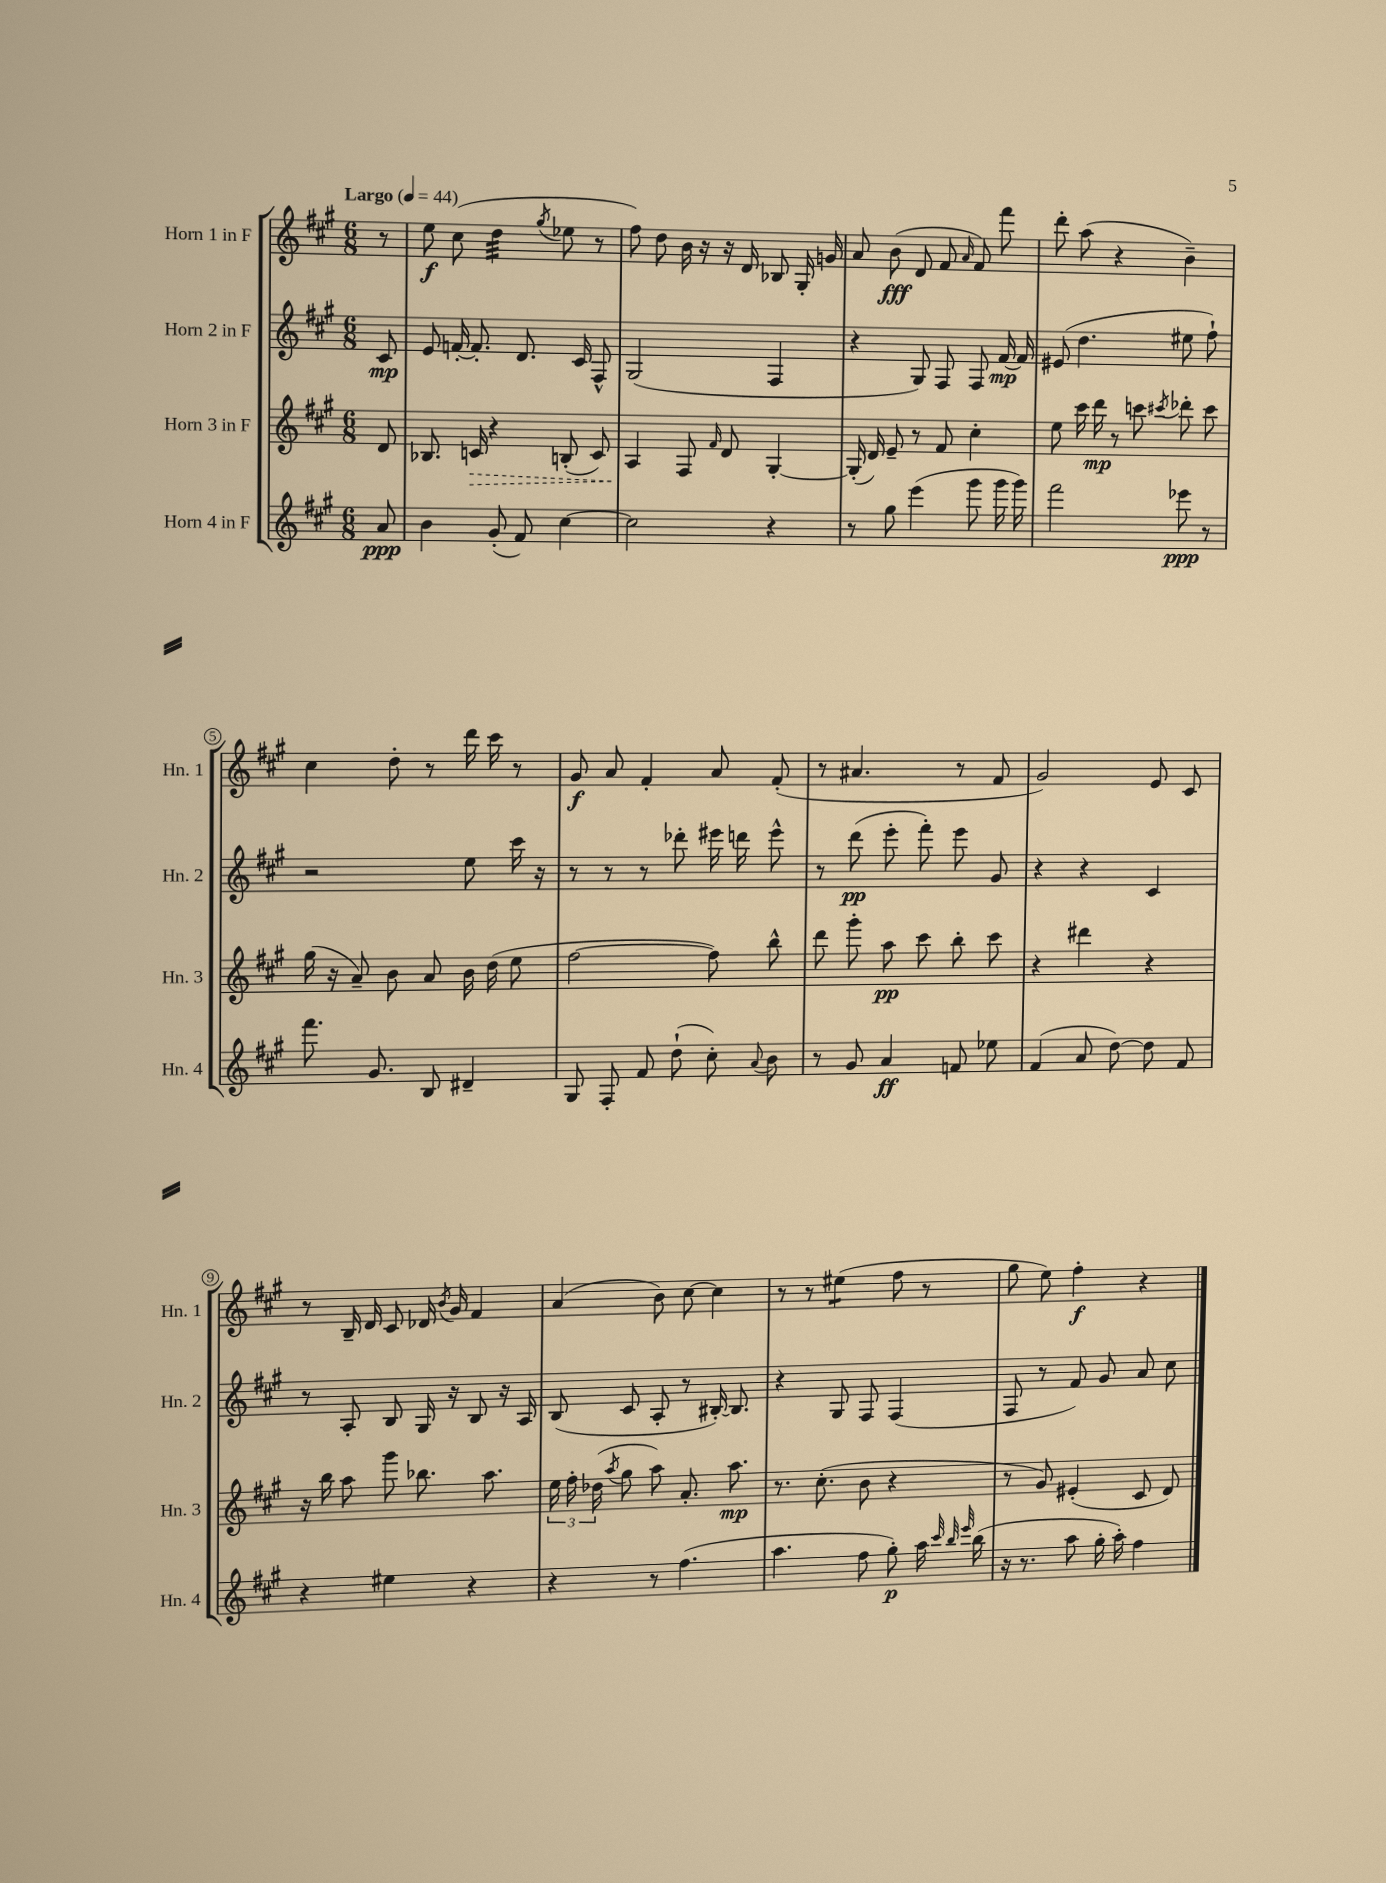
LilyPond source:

<<
\new StaffGroup <<
\new Staff = "s0" \with { instrumentName = "Horn 1 in F" shortInstrumentName = "Hn. 1" } {
    \clef treble \key a \major \numericTimeSignature \time 6/8 \partial 8 \tempo "Largo" 4 = 44
    \autoBeamOff r8 |
    e''8\f cis''8( d''4:32 \acciaccatura { gis''8 } ees''8 r8 |
    fis''8) d''8 b'16 r16 r16 d'16 bes8 gis16-. g'16 |
    a'8 b'8\fff( d'8 fis'8 \grace { a'16 } fis'8) fis'''8 |
    d'''8-. a''8( r4 b'4--) |
    cis''4 d''8-. r8 d'''16 cis'''16 r8 |
    gis'8\f a'8 fis'4-. a'8 fis'8-.( |
    r8 ais'4. r8 fis'8 |
    gis'2) e'8 cis'8 |
    r8 b16-- d'16 cis'8 des'16 \acciaccatura { b'8 } gis'16 fis'4 |
    a'4( b'8) cis''8~ cis''4 |
    r8 r8 eis''4:8( fis''8 r8 |
    gis''8 e''8) fis''4-.\f r4 \bar "|." |
}
\new Staff = "s1" \with { instrumentName = "Horn 2 in F" shortInstrumentName = "Hn. 2" } {
    \clef treble \key a \major \numericTimeSignature \time 6/8 \partial 8
    \autoBeamOff cis'8\mp |
    e'8 f'16~-. f'8.-. d'8. cis'16 fis8-^ |
    gis2( fis4 |
    r4 gis8) fis8 fis8 fis'16~\mp fis'16 |
    eis'8( d''4. eis''8 fis''8-!) |
    r2 e''8 cis'''16 r16 |
    r8 r8 r8 des'''8-. eis'''16 d'''16 eis'''8-^ |
    r8 d'''8\pp( e'''8-. fis'''8-.) e'''8 gis'8 |
    r4 r4 cis'4 |
    r8 a8-. b8 gis16 r16 b8 r16 a16 |
    b8( cis'8 a8-. r8 bis16~-.) bis8. |
    r4 gis8 fis8 fis4( |
    fis8 r8 fis'8) gis'8 a'8 cis''8 \bar "|." |
}
\new Staff = "s2" \with { instrumentName = "Horn 3 in F" shortInstrumentName = "Hn. 3" } {
    \clef treble \key a \major \numericTimeSignature \time 6/8 \partial 8
    \autoBeamOff d'8 |
    bes8. \once \override Hairpin.style = #'dashed-line c'16\> r4 b8-.( c'8) |
    a4\! fis8 \grace { fis'16 } d'8 gis4~-. |
    gis16-.( d'16) e'8-- r8 fis'8 cis''4-. |
    e''8 cis'''16 d'''16\mp r8 c'''8 \acciaccatura { cis'''8 } des'''8-. cis'''8 |
    gis''16( r16 a'8--) b'8 a'8 b'16 d''16( e''8 |
    fis''2~ fis''8) b''8-^ |
    d'''8 gis'''8-. a''8\pp cis'''8 b''8-. cis'''8 |
    r4 dis'''4 r4 |
    r16 b''16 a''8 gis'''8 bes''8. a''8. |
    \tuplet 3/2 { e''16 fis''16-. des''16( } \acciaccatura { a''8 } gis''8 a''8) a'8.-. a''8.\mp |
    r8. cis''8.-.( b'8 r4 |
    r8 gis'8) eis'4-.( cis'8 d'8) \bar "|." |
}
\new Staff = "s3" \with { instrumentName = "Horn 4 in F" shortInstrumentName = "Hn. 4" } {
    \clef treble \key a \major \numericTimeSignature \time 6/8 \partial 8
    \autoBeamOff a'8\ppp |
    b'4 gis'8-.( fis'8) cis''4~ |
    cis''2 r4 |
    r8 gis''8 e'''4( gis'''8 gis'''16 gis'''16) |
    fis'''2 ees'''8\ppp r8 |
    fis'''8. gis'8. b8 dis'4-- |
    gis8 fis8-. fis'8 d''8-!( cis''8-.) \appoggiatura { a'8 } b'8 |
    r8 gis'8 a'4\ff f'8 ees''8 |
    fis'4( a'8 d''8~) d''8 fis'8 |
    r4 eis''4 r4 |
    r4 r8 fis''4.( |
    a''4. fis''8 gis''8-.\p) a''16 \grace { cis'''32 b''32 e'''32 } b''16( |
    r16 r8. a''8 gis''16-. a''16-.) fis''4 \bar "|." |
}
>>
>>
\layout { \context { \Score \override BarNumber.stencil = #(make-stencil-circler 0.1 0.3 ly:text-interface::print) } }
